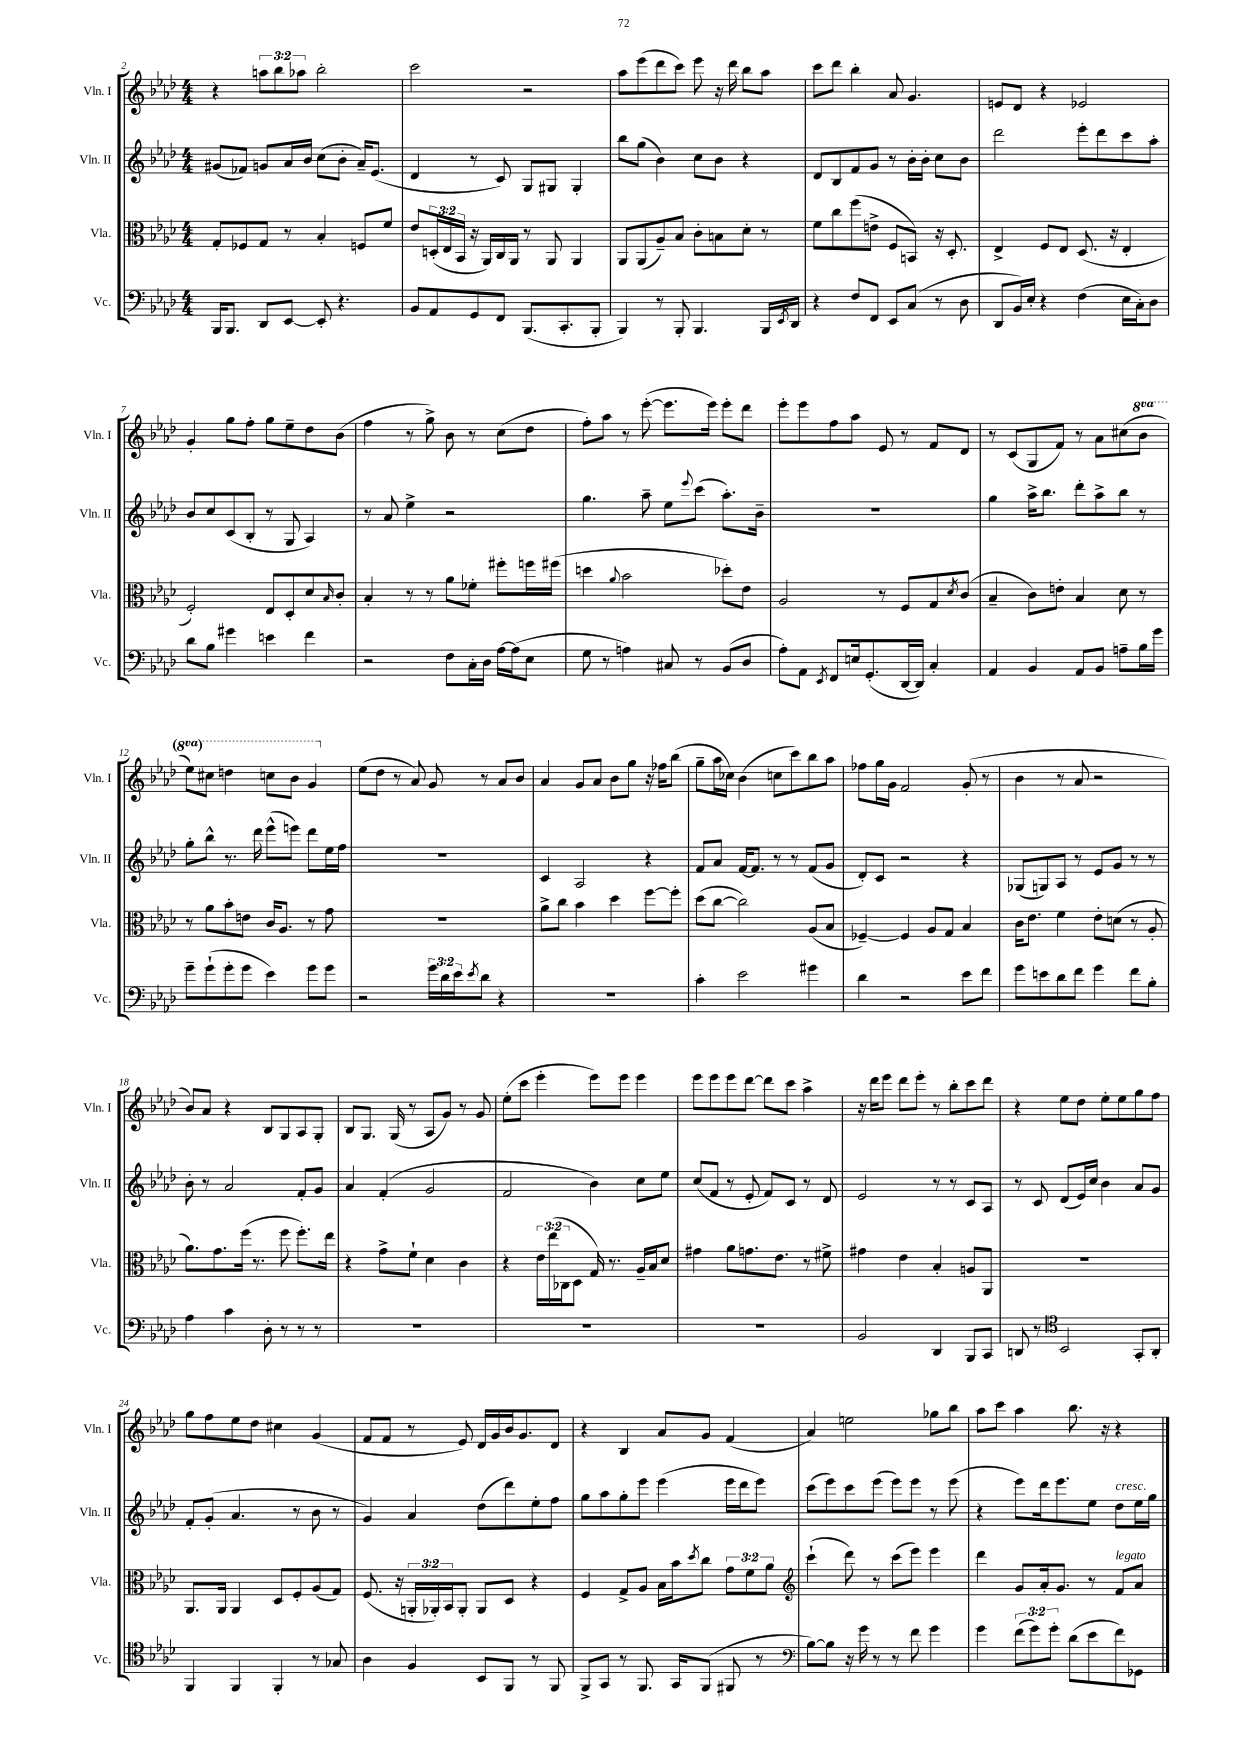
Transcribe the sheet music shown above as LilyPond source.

<<
\new StaffGroup <<
\new Staff = "s0" \with { instrumentName = "Vln. I" shortInstrumentName = "Vln. I" } {
    \clef treble \key aes \major \numericTimeSignature \time 4/4 \override Staff.TupletNumber.text = #tuplet-number::calc-fraction-text \set Staff.ottavationMarkups = #ottavation-simple-ordinals
    r4 \tuplet 3/2 { a''8 bes''8 aes''8 } bes''2-. |
    c'''2 r2 |
    aes''8 ees'''8( des'''8 c'''8) ees'''8 r16 des'''16 bes''8 aes''8 |
    c'''8 des'''8 bes''4-. aes'8 g'4. |
    e'8 des'8 r4 ees'2 |
    g'4-. g''8 f''8-. g''8 ees''8-- des''8 bes'8( |
    f''4 r8 g''8->) bes'8 r8 c''8( des''8 |
    f''8-.) aes''8 r8 ees'''8~-.( ees'''8. ees'''16) ees'''8-. des'''8 |
    ees'''8-. ees'''8 f''8 aes''8 ees'8 r8 f'8 des'8 |
    r8 c'8( g8 f'8) r8 aes'8 cis''8( \ottava #1 bes''8 |
    ees'''8) cis'''8 d'''4 c'''8 bes''8 g''4 \ottava #0 |
    ees''8( des''8 r8 aes'8) g'8 r8 aes'8 bes'8 |
    aes'4 g'8 aes'8 bes'8 g''8 r16 fes''16 bes''8( |
    g''8-- aes''16 ces''16) bes'4( c''8 c'''8) bes''8 aes''8 |
    fes''8 g''16 g'16 f'2 g'8-.( r8 |
    bes'4 r8 aes'8 r2 |
    bes'8) aes'8 r4 bes8 g8 aes8 g8-. |
    bes8 g8. g16( r8 aes8 g'8) r8 g'8 |
    ees''8-.( c'''8 ees'''4-. ees'''8) ees'''8 ees'''4 |
    ees'''8 ees'''8 ees'''8 des'''8~ des'''8 c'''8 aes''4-> |
    r16 des'''16 ees'''8 des'''8 ees'''8-. r8 bes''8-. c'''8 des'''8 |
    r4 ees''8 des''8 ees''8-. ees''8 g''8 f''8 |
    g''8 f''8 ees''8 des''8 cis''4 g'4( |
    f'8 f'8 r8 ees'8) des'16 g'16 bes'16 g'8. des'8 |
    r4 bes4 aes'8 g'8 f'4( |
    aes'4) e''2 ges''8 bes''8 |
    aes''8 c'''8 aes''4 bes''8. r16 r4 \bar "|." |
}
\new Staff = "s1" \with { instrumentName = "Vln. II" shortInstrumentName = "Vln. II" } {
    \clef treble \key aes \major \numericTimeSignature \time 4/4
    gis'8( fes'8) g'8 aes'16 bes'16 c''8( bes'8-. aes'16--) ees'8.( |
    des'4 r8 c'8) g8 gis8 gis4-. |
    bes''8 g''8( bes'4) c''8 bes'8 r4 |
    des'8 bes8 f'8 g'8 r8 bes'16-. bes'16-. c''8 bes'8 |
    des'''2 ees'''8-. des'''8 c'''8 aes''8-. |
    bes'8 c''8 c'8( bes8-. r8 g8 aes4) |
    r8 aes'8 ees''4-> r2 |
    g''4. aes''8-- ees''8 \appoggiatura { ees'''8 } c'''8( aes''8.-.) bes'16-- |
    R1 |
    g''4 aes''16-> bes''8. des'''8-. aes''8-> bes''8 r8 |
    g''8-. bes''8-^ r8. des'''16 ees'''8-^( e'''8) des'''8 ees''16 f''16 |
    R1 |
    c'4 aes2 r4 |
    f'8 aes'8 f'16~ f'8. r8 r8 f'8( g'8 |
    des'8-.) c'8 r2 r4 |
    ges8( g8) aes8 r8 ees'8 g'8 r8 r8 |
    bes'8-. r8 aes'2 f'8-. g'8 |
    aes'4 f'4-.( g'2 |
    f'2 bes'4) c''8 ees''8 |
    c''8( f'8 r8 ees'8-. f'8) c'8 r8 des'8 |
    ees'2 r8 r8 c'8 aes8 |
    r8 c'8 des'8( ees'16) c''16 bes'4 aes'8 g'8 |
    f'8-. g'8-.( aes'4. r8 bes'8 r8 |
    g'4) aes'4 des''8( des'''8) ees''8-. f''8 |
    g''8 aes''8 g''8-. ees'''8 ees'''4( ees'''16 des'''16 ees'''8) |
    c'''8( ees'''8) c'''8 ees'''8( ees'''8) ees'''8 r8 ees'''8( |
    r4 ees'''8) des'''16 ees'''8. ees''8 des''8^\markup { \italic "cresc." } ees''16 g''16 \bar "|." |
}
\new Staff = "s2" \with { instrumentName = "Vla." shortInstrumentName = "Vla." } {
    \clef alto \key aes \major \numericTimeSignature \time 4/4 \override Staff.TupletNumber.text = #tuplet-number::calc-fraction-text
    g8-. fes8 g8 r8 bes4-. f8 f'8 |
    ees'8 \tuplet 3/2 { d16-.( ees16 bes,16 } r16 aes,16) c16 aes,16 r8 aes,8 aes,4 |
    aes,8 aes,8( aes8--) bes8 c'8-. b8 des'8-. r8 |
    f'8 c''8 f''8( e'8-> f8 b,8) r16 des8.-. |
    ees4-> f8 ees8 des8.( r16 ees4-. |
    f2-.) ees8 des8-. des'8 \grace { bes16 } c'8-. |
    bes4-. r8 r8 aes'8 fes'8-. fis''8-. f''16 fis''16( |
    d''4 \appoggiatura { aes'8 } bes'2 des''8-.) ees'8 |
    aes2 r8 f8 g8 \acciaccatura { des'8 } c'8( |
    bes4-- c'8) e'8-. bes4 des'8 r8 |
    r8 aes'8 bes'8-. e'8 c'16 aes8. r8 g'8 |
    R1 |
    aes'8-> c''8 bes'4 des''4 f''8~ f''8-. |
    des''8( c''8~ c''2) aes8( bes8 |
    fes4~--) fes4 aes8 g8 bes4 |
    c'16 ees'8. f'4 ees'8-. d'8( r8 aes8-. |
    aes'8.) g'8. f''16( r8. f''8 f''8.-.) ees''16 |
    r4 g'8-> f'8-! des'4 c'4 |
    r4 \tuplet 3/2 { ees'16 ees''16( ces16 } des8 g16) r8. aes16-- bes16 des'8 |
    gis'4 aes'8 g'8. ees'8. r8 fis'8-> |
    gis'4 ees'4 bes4-. a8 aes,8 |
    R1 |
    aes,8. aes,16 aes,4 des8 f8-. aes8( g8) |
    f8.( r16 \tuplet 3/2 { a,16-. aes,16-.) bes,16 } aes,8-. aes,8 des8 r4 |
    f4 g8-> aes8 bes16 bes'16 \acciaccatura { des''8 } c''8 \tuplet 3/2 { g'8 f'8 aes'8 } |
    \clef treble c'''4-!( des'''8) r8 c'''8( ees'''8) ees'''4 |
    des'''4 g'8 aes'16-. g'8. r8 f'8^\markup { \italic "legato" } aes'8 \bar "|." |
}
\new Staff = "s3" \with { instrumentName = "Vc." shortInstrumentName = "Vc." } {
    \clef bass \key aes \major \numericTimeSignature \time 4/4 \override Staff.TupletNumber.text = #tuplet-number::calc-fraction-text
    bes,,16 bes,,8. des,8 ees,8~ ees,8-. r4. |
    bes,8 aes,8 g,8 f,8 bes,,8.( c,8.-. bes,,8-. |
    bes,,4) r8 bes,,8-. bes,,4. bes,,16 \acciaccatura { ees,8 } des,16 |
    r4 f8 f,8 ees,8 c8( r8 des8 |
    des,8 bes,16) ees16-. r4 f4( ees16 c16-.) des8 |
    des'8 bes8 gis'4 e'4 f'4 |
    r2 f8 c16-. des16 aes16~ aes16( ees8 |
    g8 r8 a4) cis8 r8 bes,8( des8 |
    aes8-.) aes,8 \acciaccatura { ees,8 } f,8 e16 g,8.-.( des,16~ des,16) c4-. |
    aes,4 bes,4 aes,8 bes,8 a8-- bes16 g'16 |
    g'8-- g'8-!( g'8-. g'8 ees'4) g'8 g'8 |
    r2 \tuplet 3/2 { g'16 des'16 ees'16 } \acciaccatura { ees'8 } des'8 r4 |
    R1 |
    c'4-. ees'2 gis'4 |
    des'4 r2 ees'8 f'8 |
    g'8 e'8 des'8 f'8 g'4 f'8 bes8-. |
    aes4 c'4 des8-. r8 r8 r8 |
    R1 |
    R1 |
    R1 |
    bes,2 des,4 bes,,8 c,8 |
    d,8 r8 \clef tenor bes,2 g,8-. aes,8-. |
    f,4 f,4 f,4-. r8 ges8 |
    aes4 f4 bes,8 f,8 r8 f,8 |
    f,8-> g,8 r8 f,8. g,16 f,8( fis,8 r8 |
    \clef bass bes8~) bes8 r16 g'16 r8 r8 f'8 g'4 |
    g'4 \tuplet 3/2 { f'8( g'8) g'8-. } des'8( ees'8 f'8) ges,8 \bar "|." |
}
>>
>>
\layout { \context { \Score currentBarNumber = #2 } }
